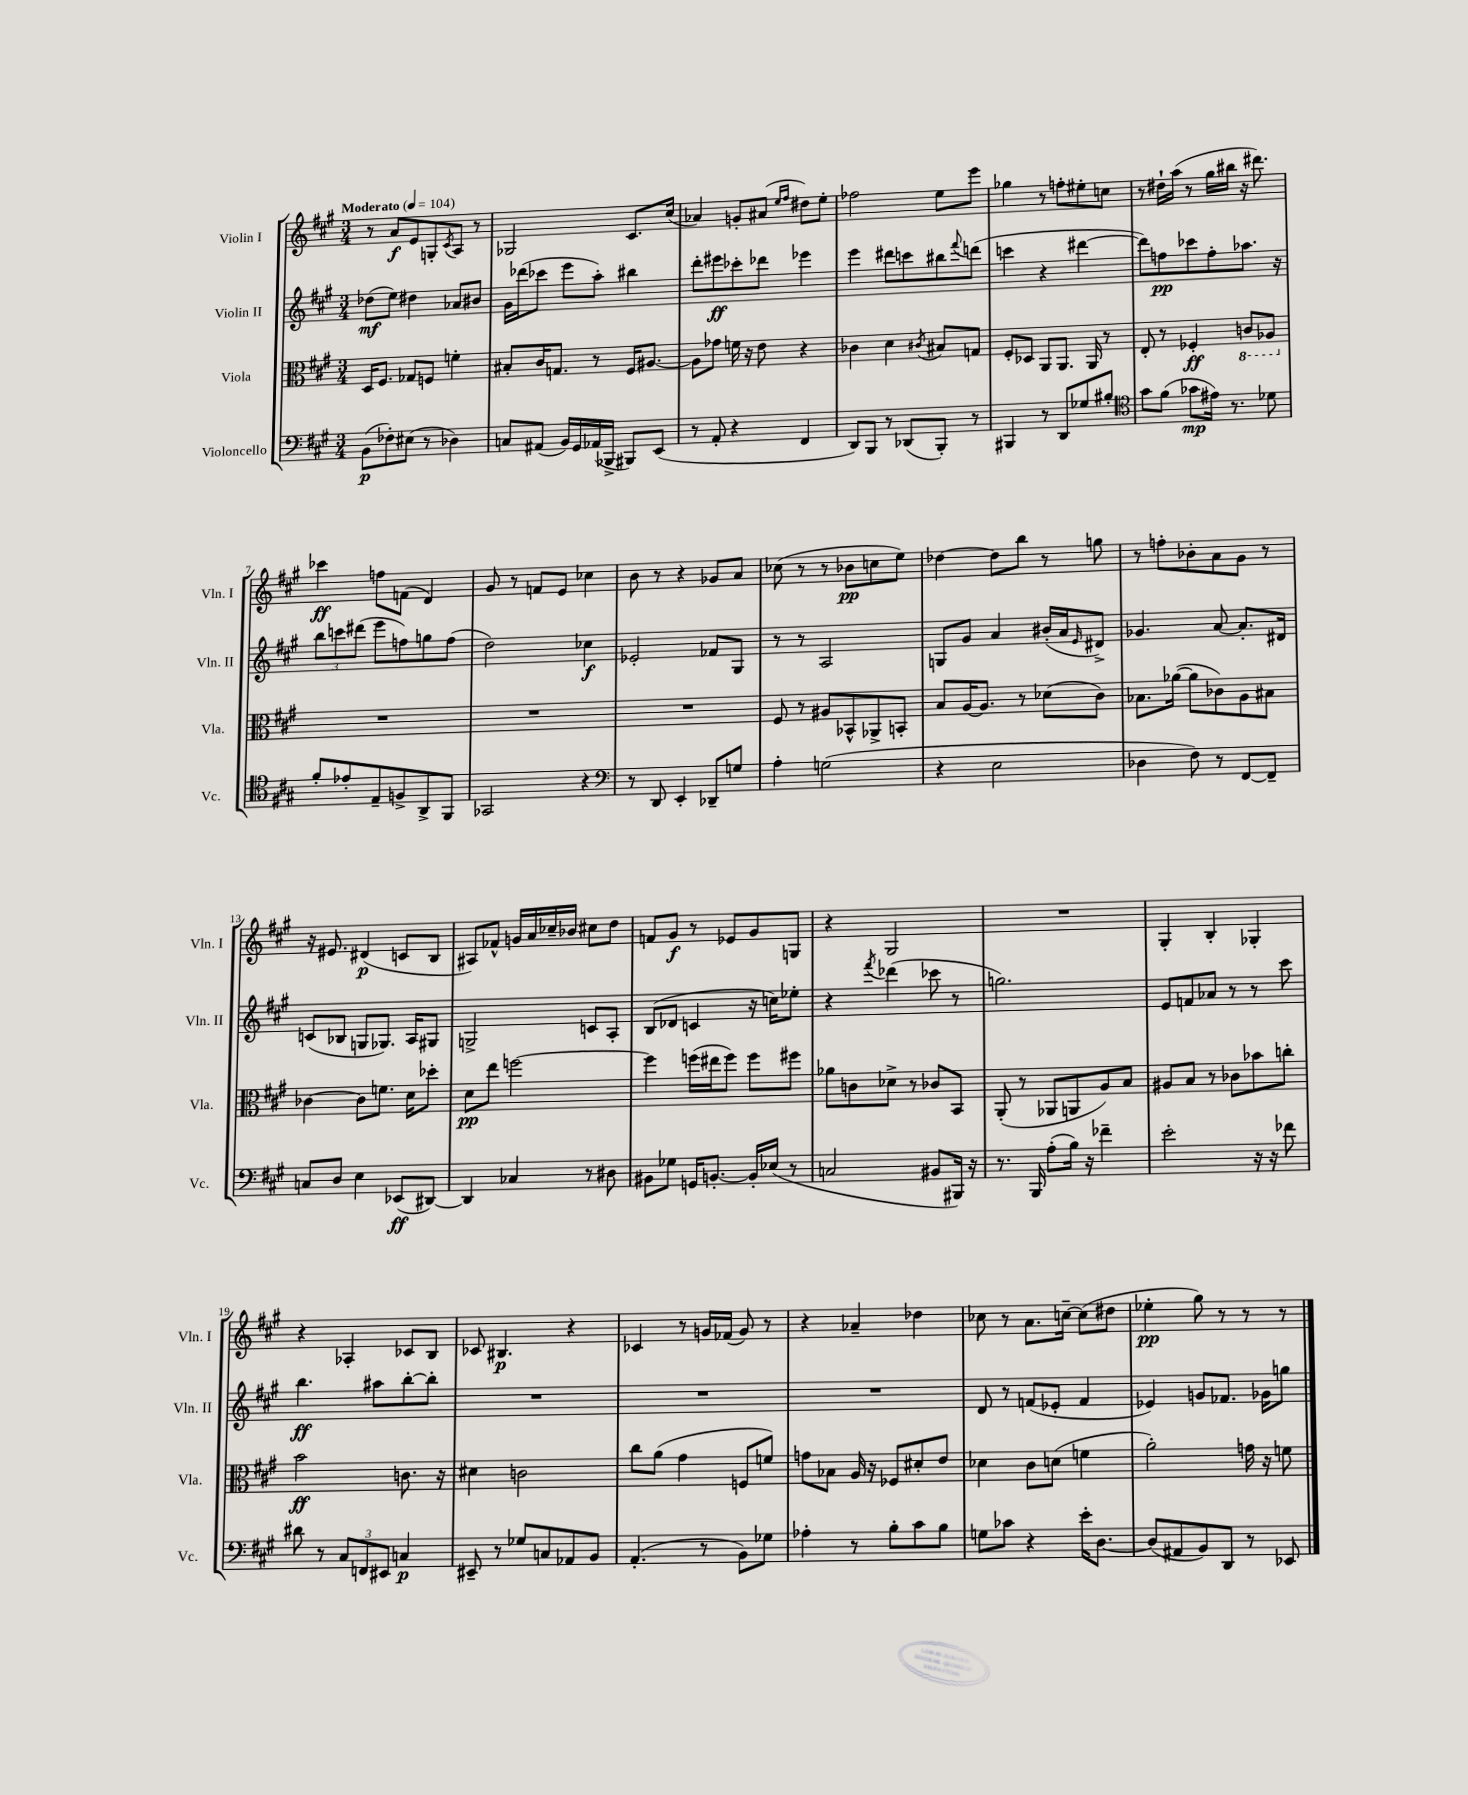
<<
\new StaffGroup <<
\new Staff = "s0" \with { instrumentName = "Violin I" shortInstrumentName = "Vln. I" } {
    \clef treble \key a \major \numericTimeSignature \time 3/4 \tempo "Moderato" 4 = 104
    r8 a'8\f e'8 g8-. \acciaccatura { cis'8 } a8 r8 |
    ges2 cis'8. cis''16( |
    aes'4) g'8-. ais'8( \grace { e''16 fis''16 } dis''8) e''8-. |
    fes''2 e''8 e'''8 |
    ges''4 r8 f''8-. eis''8-. c''8 |
    r8 dis''16-! a''16( r8 gis''16 bis''16 r16 dis'''8.) |
    ces'''4\ff f''8 f'8( d'4) |
    gis'8 r8 f'8 e'8 ces''4 |
    b'8 r8 r4 ges'8 a'8 |
    ces''8( r8 r8 bes'8\pp c''8 e''8) |
    des''4~ des''8 b''8 r8 g''8 |
    r8 f''8-. bes'8-. a'8 gis'8 r8 |
    r16 eis'8. dis'4\p( c'8 b8 |
    ais8) fes'8-^ g'16 a'16 ces''16-- bes'16 cis''8 d''8 |
    f'8 gis'8\f r8 ees'8 gis'8 g8 |
    r4 gis2 |
    R2. |
    gis4-. b4-. ges4-. |
    r4 aes4-. ces'8 b8 |
    ces'8 bis4.\p r4 |
    ces'4 r8 g'16 fes'16( g'8) r8 |
    r4 aes'4-- des''4 |
    ces''8 r8 a'8. c''16~-- c''8( dis''8 |
    ees''4-.\pp gis''8) r8 r8 r8 \bar "|." |
}
\new Staff = "s1" \with { instrumentName = "Violin II" shortInstrumentName = "Vln. II" } {
    \clef treble \key a \major \numericTimeSignature \time 3/4
    des''8\mf( e''8) dis''4 aes'8 bis'8 |
    gis'16 des'''16( ces'''8 e'''8 a''8-.) bis''4 |
    d'''8-. eis'''8\ff ces'''8-. des'''8 ees'''4 |
    e'''4 dis'''8 c'''8 bis''8 \appoggiatura { fis'''8 } d'''8( |
    c'''4 r4 dis'''4~ |
    dis'''8) f''8\pp ces'''8 f''8-. aes''8. r16 |
    \tuplet 3/2 { b''8 c'''8 dis'''8( } e'''8 f''8) g''8 f''8( |
    d''2) ces''4\f |
    ees'2-. fes'8 gis8 |
    r8 r8 a2 |
    g8 gis'8 a'4 bis'16-.( a'16 \grace { e'16 } dis'8->) |
    ges'4. a'8~ a'8.-. dis'16 |
    c'8( bes8 g8 ges8.) a16 gis8 |
    g2-> c'8 a8-. |
    b8( des'8 c'4 r16 c''16) ees''8-. |
    r4 \acciaccatura { fis'''8 } des'''4( ces'''8 r8 |
    g''2.) |
    e'8 f'8 aes'8 r8 r8 cis'''8 |
    b''4.\ff ais''8 b''8~-. b''8-. |
    R2. |
    R2. |
    R2. |
    d'8 r8 f'8( ees'8-. f'4 |
    ees'4) g'8 fes'8. ges'16 g''8 \bar "|." |
}
\new Staff = "s2" \with { instrumentName = "Viola" shortInstrumentName = "Vla." } {
    \clef alto \key a \major \numericTimeSignature \time 3/4
    d16 fis8. ges8 f8 f'4-. |
    bis8-. cis'16 g8. r8 fis16 ais8.~ |
    ais8 ges'8 f'16 r16 e'8 r4 |
    ces'4 d'4 \acciaccatura { cis'8 } bis8 g8 |
    fis8-. des8 a,8 a,8. a,16 r8 |
    e8-. r8 fes4-.\ff \ottava #-1 c8 aes,8 \ottava #0 |
    R2. |
    R2. |
    R2. |
    fis8 r8 ais8 bes,8-^ aes,8-> b,8-. |
    b8 a16~ a8. r8 des'8( cis'8) |
    bes8. aes'16~( aes'8 ces'8) a8 bis8 |
    ces'4~ ces'8 f'8. d'16 des''8-. |
    d'8\pp e''8 f''2~ |
    f''4 f''16( eis''16 f''8) f''8 fis''8 |
    aes'8 c'8 des'8-> r8 ces'8 b,8 |
    a,8-.( r8 aes,8 a,8 a8) b8 |
    ais8 b8 r8 ces'8 bes'8 c''8-. |
    b'2\ff c'8. r16 |
    dis'4 c'2 |
    cis''8 a'8( gis'4 f8 f'8) |
    g'8 bes8 a16 r16 fes8 dis'8-. e'8 |
    des'4 cis'8 d'8( f'4 |
    a'2-.) g'16 r16 f'8 \bar "|." |
}
\new Staff = "s3" \with { instrumentName = "Violoncello" shortInstrumentName = "Vc." } {
    \clef bass \key a \major \numericTimeSignature \time 3/4
    b,8\p( fes8-.) eis8( r8 des4) |
    c8 ais,8( b,16) gis,16 aes,16( bes,,16-> bis,,8) e,8( |
    r8 a,8-. r4 fis,4 |
    d,8) b,,8 r8 des,8( b,,8-.) r8 |
    bis,,4 r8 d,8 ges8 bis8-. |
    \clef tenor gis'8 fis'8( ges'8\mp eis'16) r8. des'8 |
    fis'8-. ees'8-. e8-- f8-> a,8-> fis,8 |
    ges,2 r4 |
    \clef bass r8 d,8 e,4-. des,8-- g8 |
    a4-. g2( |
    r4 e2 |
    des4 fis8) r8 fis,8~ fis,8-- |
    c8 d8 e4 ees,8\ff( dis,8~) |
    dis,4 ces4 r8 dis8 |
    bis,8 ges8 g,16 b,8.~-. b,16-. ees16( r8 |
    c2 bis,8 bis,,16) r16 |
    r8. b,,16 a8-.( b16) r16 fes'4-- |
    e'2-. r16 r16 fes'8 |
    dis'8 r8 \tuplet 3/2 { cis8 f,8 eis,8 } c4\p |
    eis,8-- r8 ges8 c8 aes,8 b,8 |
    a,4.-.( r8 b,8) ges8 |
    aes4-. r8 b8-. cis'8 b8 |
    g8 ces'8 r4 e'16-. d8.~ |
    d8( ais,8 b,8) d,8 r8 ees,8 \bar "|." |
}
>>
>>
